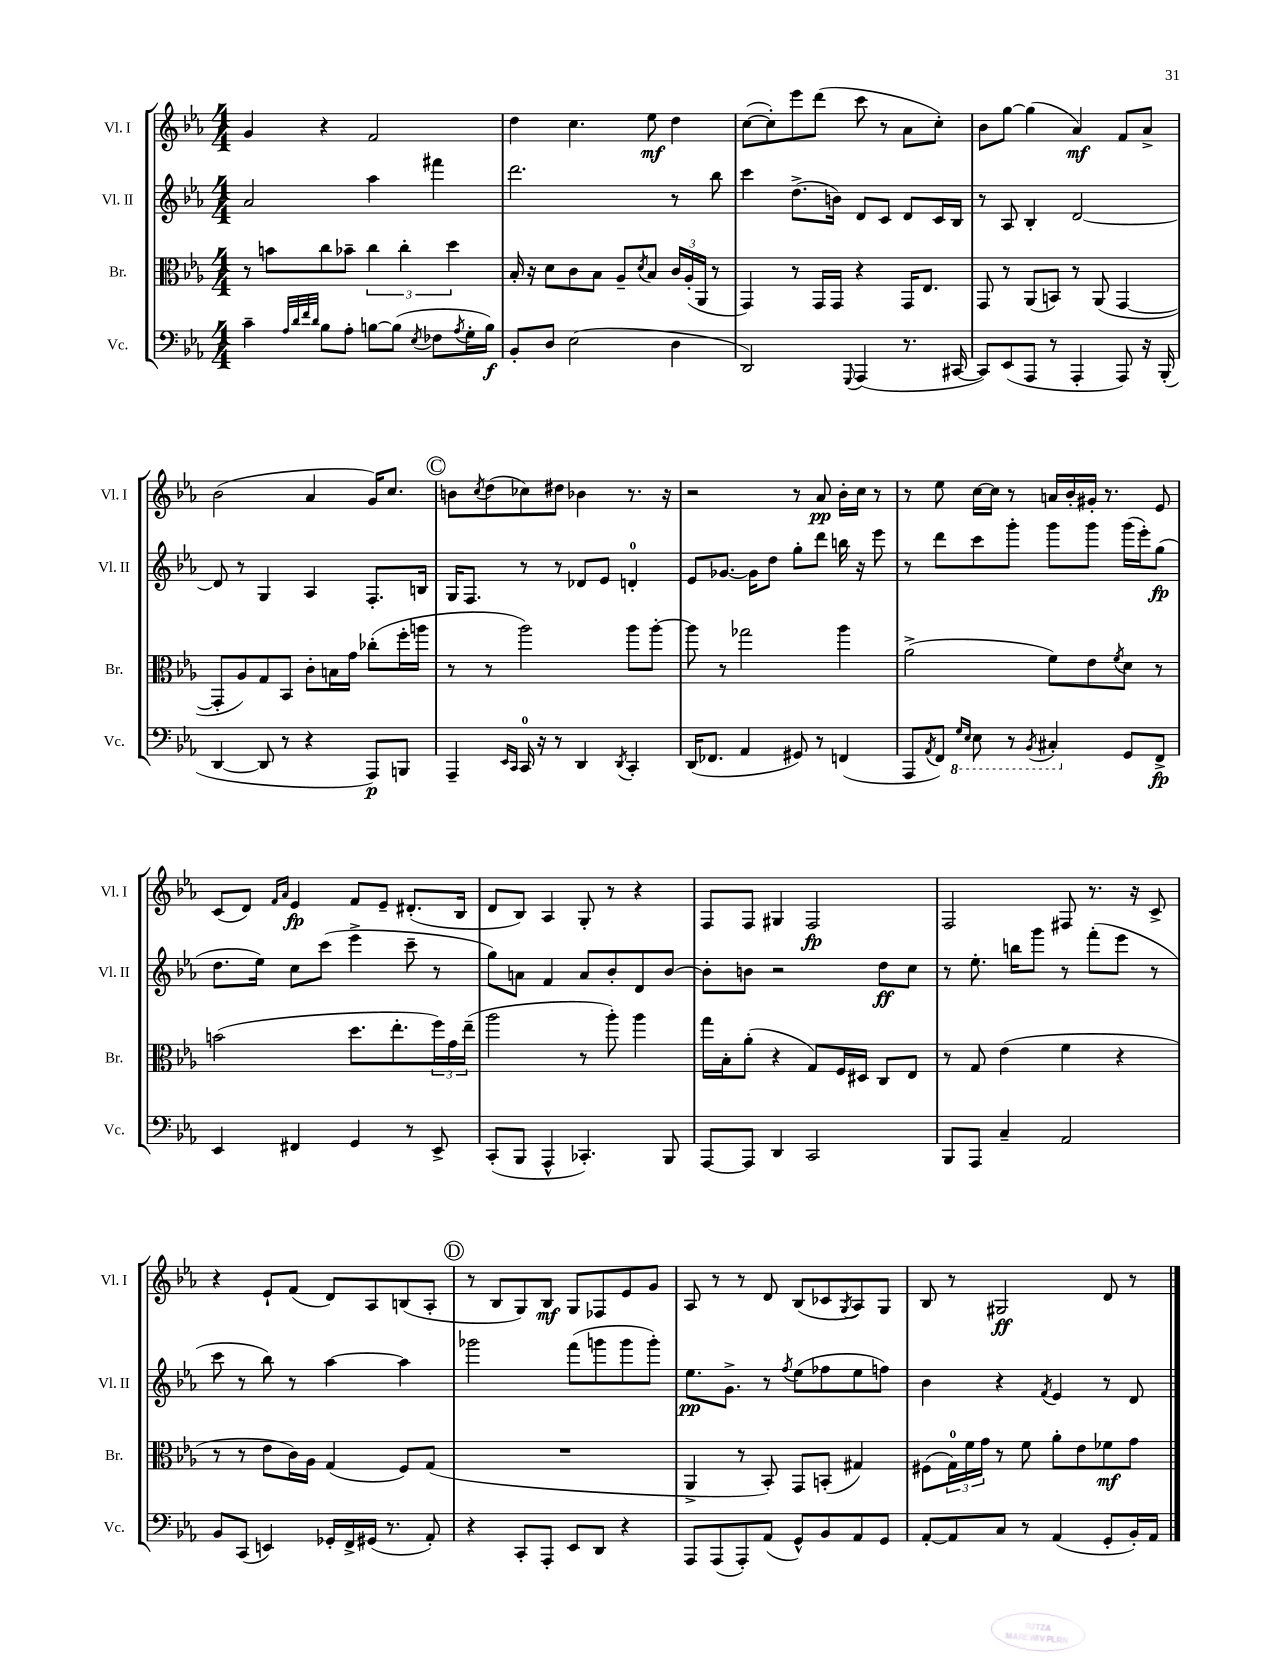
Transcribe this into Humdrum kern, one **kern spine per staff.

**kern	**kern	**kern	**kern
*staff4	*staff3	*staff2	*staff1
*clefF4	*clefC3	*clefG2	*clefG2
*k[b-e-a-]	*k[b-e-a-]	*k[b-e-a-]	*k[b-e-a-]
*M4/4	*M4/4	*M4/4	*M4/4
4c~	8r	2a-	4g
.	8b	.	.
32qqA-	.	.	.
32qqd	.	.	.
32qqf	.	.	.
32qqd	.	.	.
8B-	8cc	.	4r
8A-'	8b-~	.	.
[8B	6cc	4aa-	2f
(8B]	.	.	.
.	6cc'	.	.
8qE-	.	.	.
8F-	.	4fff#	.
.	6dd	.	.
8qA-	.	.	.
16G'	.	.	.
16B)	.	.	.
=	=	=	=
8BB-'	16B-'	2.ddd	4dd
.	16r	.	.
8D	8d	.	.
(2E-	8c	.	4.cc
.	8B-	.	.
.	8A-~	.	.
.	8qd	.	.
.	8B-	.	8ee-
4D	24c	8r	4dd
.	(24A-'	.	.
.	24AA-	.	.
.	8r	8bb-	.
=	=	=	=
2DD)	4GG)	4ccc	([8cc
.	.	.	8cc'])
.	8r	(8.dd^	8eee-
.	16GG	.	(8ddd
.	16GG	16b)	.
8qqGGG	.	.	.
(4AAA-	4r	8d	8ccc
.	.	8c	8r
8.r	16GG	8d	8a-
.	8.E-	.	.
.	.	16c	8cc')
[16CC#	.	16B-	.
=	=	=	=
8CC#])	8GG	8r	8b-
(8EE-	8r	8A-	[8gg
8AAA-	(8AA-	4B-'	(4gg]
8r	8BB)	.	.
4AAA-'	8r	[2d	4a-)
.	(8AA-	.	.
8AAA-)	[4GG	.	8f
16r	.	.	8a-^
(16BBB-'	.	.	.
=	=	=	=
[4DD	8GG']	8d]	(2b-
.	8A-)	8r	.
8DD]	8G	4G	.
8r	8BB-	.	.
4r	8c'	4A-	4a-
.	16B	.	.
.	16g	.	.
8AAA-)	(8cc-'	8.F'	16g)
.	.	.	8.cc
8BBB	16ff'	.	.
.	16aa	16B	.
=	=	=	=
4AAA-~	8r	16G	8b
.	.	8.F	.
.	.	.	8qcc
.	8r	.	(8dd
16qqEE-	.	.	.
16qqCC	.	.	.
16CC	2aa-)	8r	8cc-)
16r	.	.	.
8r	.	8r	8dd#
4DD	.	8d-	4b-
.	.	8e-	.
8qDD	.	.	.
4CC'	8aa-	4d'	8.r
.	[8aa-'	.	.
.	.	.	16r
=	=	=	=
(16DD	8aa-]	8e-	2r
8.FF-	.	.	.
.	8r	[8.g-	.
4AA-	2gg-	.	.
.	.	16g-]	.
.	.	8dd	.
8GG#)	.	8gg'	8r
8r	.	8ddd	8a-
(4FF	4aa-	16bb	16b-'
.	.	16r	16cc
.	.	8eee-	8r
=	=	=	=
8AAA-	(2a-^	8r	8r
8qAA-	.	.	.
8FF)	.	8ddd	8ee-
16qqGG	.	.	.
16qqEE-	.	.	.
8EE-	.	8ccc	[16cc
.	.	.	16cc]
8r	.	8ggg'	8r
8qBBB-	.	.	.
4CC#'	8f)	8ggg	16a
.	.	.	16b-'
.	8e-	8ggg	16g#'
.	.	.	8.r
.	8qf	.	.
8GG	8d	(16ggg	.
.	.	16eee-')	.
8FF^	8r	(8gg	8e-
=	=	=	=
4EE-	(2b	8.dd	(8c
.	.	.	8d)
.	.	16ee-)	.
.	.	.	16qqf
.	.	.	16qqa-
4FF#	.	8cc	4e-
.	.	(8ccc	.
4GG	8.dd	4eee-^	8f
.	.	.	8e-~
.	8.ee-'	.	.
8r	.	8ccc~	(8.d#'
8EE-^	24ff)	8r	.
.	24g	.	.
.	.	.	16B-
.	(24ee-~	.	.
=	=	=	=
(8CC'	2aa-	8gg)	8d
8BBB-	.	8a	8B-)
4AAA-^^	.	4f	4A-
4.CC-')	8r	8a	8G'
.	8aa-')	8b-'	8r
.	4aa-	8d	4r
8BBB-	.	[8b-	.
=	=	=	=
[8AAA-	16gg	8b-']	8F
.	16B-'	.	.
8AAA-]	(8a-'	8b	8F
4DD	4r	2r	4G#
2CC	8G)	.	2F
.	16F	.	.
.	16D#	.	.
.	8C	8dd	.
.	8E-	8cc	.
=	=	=	=
8BBB-	8r	8r	2F
8AAA-	8G	8.ee-'	.
4C~	(4e-	.	.
.	.	16bb	.
.	.	8ggg	.
2AA-	4f	8r	8F#
.	.	(8fff'	8.r
.	4r	8eee-	.
.	.	.	16r
.	.	8r	8c^
=	=	=	=
8BB-	8r	8ccc	4r
(8CC	8r	8r	.
4EE)	8e-	8bb-)	8e-`
.	16c)	8r	(8f
.	16A-	.	.
16GG-'	(4G	[4aa-	8d)
16FF^	.	.	.
(16GG#	.	.	8A-
8.r	.	.	.
.	8F)	4aa-]	(8B
8AA-')	(8G	.	8A-'
=	=	=	=
4r	1r	2ggg-	8r
.	.	.	8B-
8CC'	.	.	8G)
8AAA-'	.	.	8B-
8EE-	.	(8fff	8G
8DD	.	8ggg	8F-
4r	.	8ggg	8e-
.	.	8ggg')	8g
=	=	=	=
8AAA-	4AA-^	8.ee-	8A-
(8AAA-	.	.	8r
.	.	8.g^	.
8AAA-')	8r	.	8r
(8AA-	8BB-')	8r	8d
.	.	8qff	.
8GG^^)	8GG	(8ee-	(8B-
8BB-	(8BB'	8ff-	8c-
.	.	.	8qG
8AA-	4G#)	8ee-	8A-)
8GG	.	8ff)	8G
=	=	=	=
[8AA-'	(8F#	4b-	8B-
8AA-]	24G)	.	8r
.	24f	.	.
.	24g	.	.
8C	8r	4r	2G#
8r	8f	.	.
.	.	8qf	.
(4AA-	8a-'	4e-	.
.	8e-	.	.
8GG'	8f-	8r	8d
16BB-')	8g	8d	8r
16AA-	.	.	.
==	==	==	==
*-	*-	*-	*-
